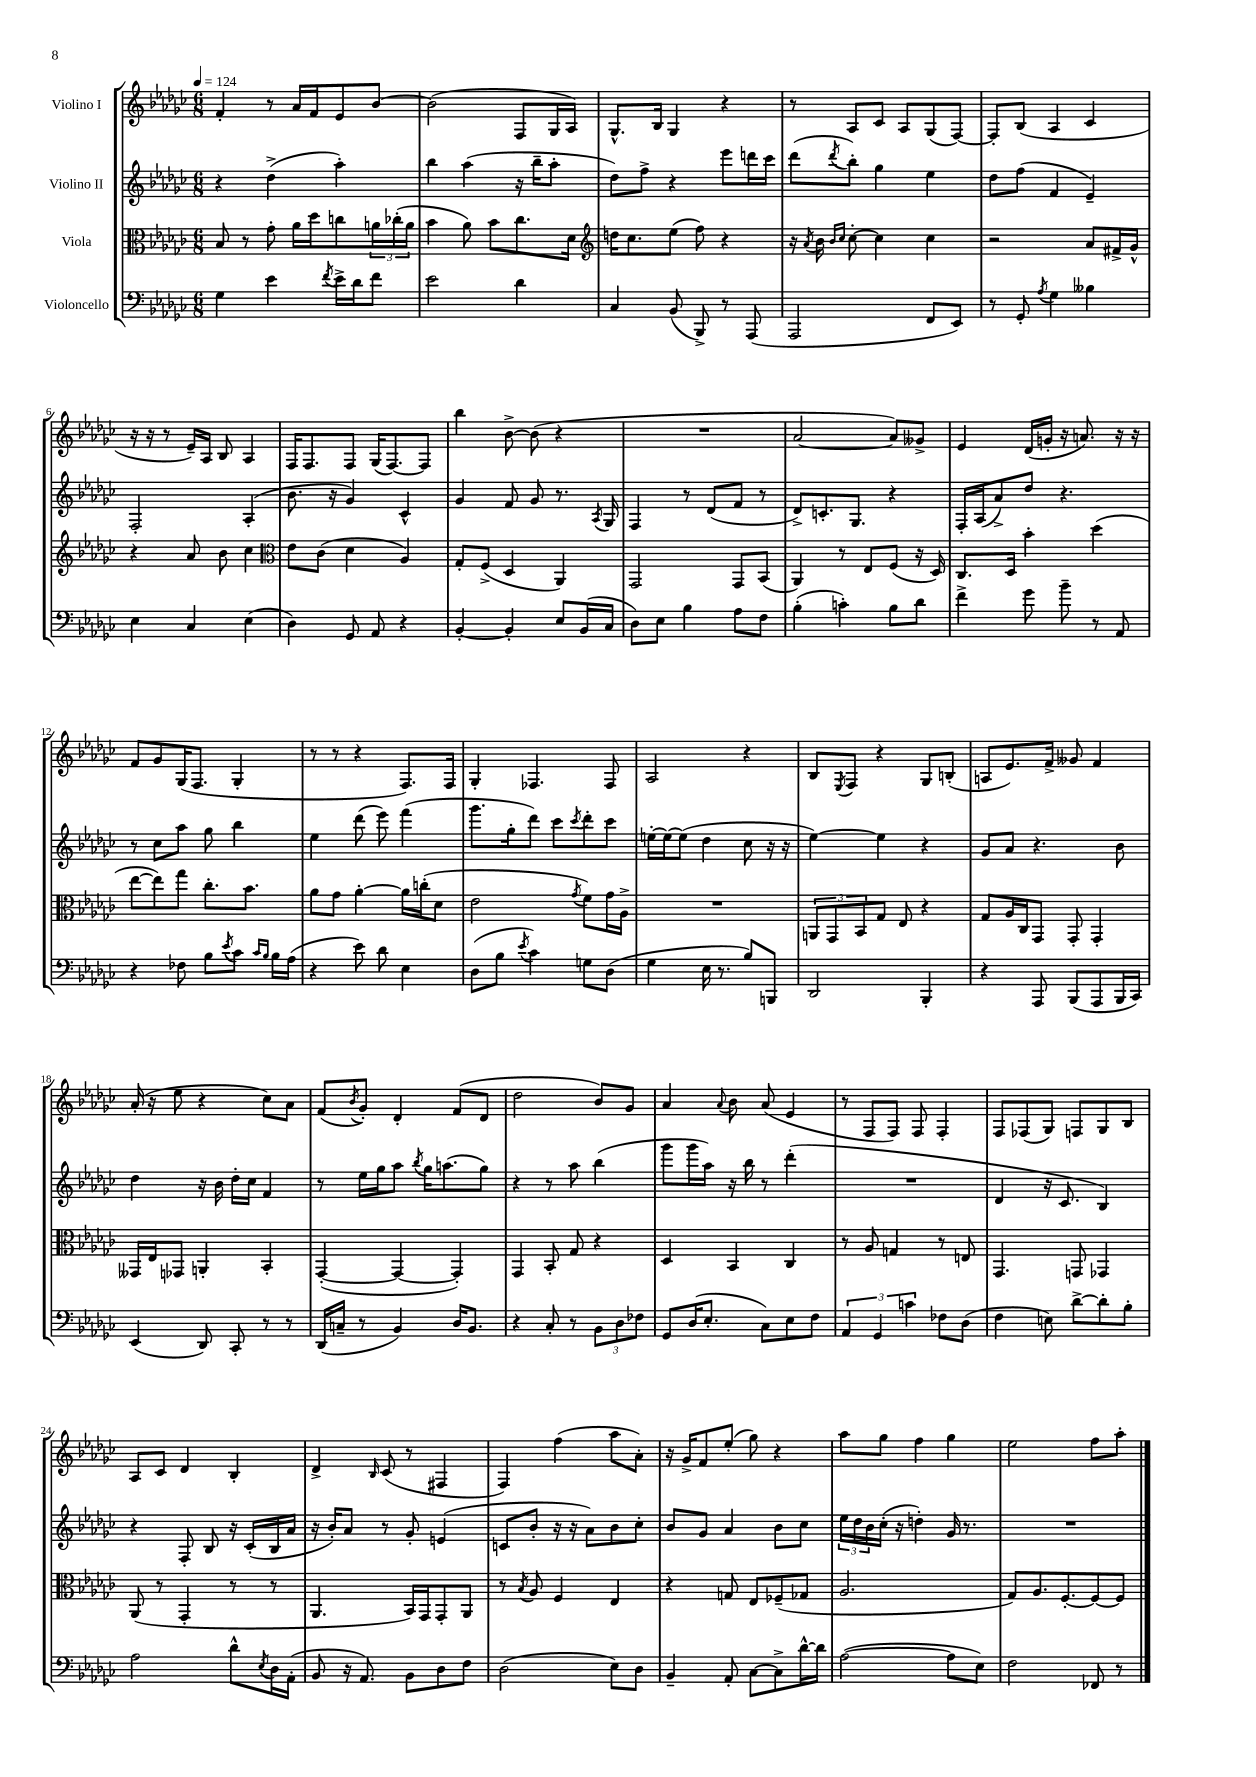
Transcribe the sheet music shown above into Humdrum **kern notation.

**kern	**kern	**kern	**kern
*part4	*part3	*part2	*part1
*staff4	*staff3	*staff2	*staff1
*I"Violoncello	*I"Viola	*I"Violino II	*I"Violino I
*clefF4	*clefC3	*clefG2	*clefG2
*k[b-e-a-d-g-c-]	*k[b-e-a-d-g-c-]	*k[b-e-a-d-g-c-]	*k[b-e-a-d-g-c-]
*M6/8	*M6/8	*M6/8	*M6/8
*MM124	*MM124	*MM124	*MM124
=1	=1	=1	=1
4G-\	8B-/	4r	4f'/
.	8r	.	.
4e-\	8g-'\	(4dd-^\	8r
.	16a-\LL	.	16a-/LL
.	16dd-\J	.	16f/J
8qf/	.	.	.
16e-^\LL	8ccn\	4aa-'\)	8e-/
16d-\J	.	.	.
8f\J	24an\L	.	[8b-/J
.	(24cc-X'\	.	.
.	24a\JJ	.	.
=2	=2	=2	=2
2e-\	4b-\	4bb-\	(2b-\]
.	8a-\)	(4aa-\	.
.	8b-\L	.	.
4d-\	8.cc-\	16r	8F/L
.	.	16bb-~\KL	.
.	.	8aa-'\J	16G-/L
.	16d-\Jk	.	16A-/JJ)
=3	=3	=3	=3
*	*clefG2	*	*
4C-/	16ddn\KL	8dd-\L)	8.G-^^/L
.	8.cc-\	.	.
.	.	8ff^\J	.
.	.	.	16B-/Jk
(8BB-/	(8ee-\J	4r	4G-/
8BBB-^/)	8ff\)	.	.
8r	4r	8eee-\L	4r
(8AAA-/	.	16dddn\L	.
.	.	16ccc-\JJ	.
=4	=4	=4	=4
2AAA-/	16r	(8ddd-\L	8r
.	8qa-/	.	.
.	16b-\	.	.
.	16qqb-/LL	.	.
.	16qqcc-/JJ	8qddd-/	.
.	[8cc-'\	8bb-'\J)	8A-/L
.	4cc-\]	4gg-\	8c-/J
.	.	.	8A-/L
8FF/L	4cc-\	4ee-\	(8G-/
8EE-/J)	.	.	[8F/J)
=5	=5	=5	=5
8r	2r	8dd-\L	8F'/L]
8GG-'/	.	(8ff\J	(8B-/J
8qA-/	.	.	.
4G-\	.	4f/	4A-/
4B--X\	8a-/L	4e-~/)	4c-/
.	16f#X^/L	.	.
.	16g-^^/JJ	.	.
!!LO:LB:g=z
=6	=6	=6	=6
4E-\	4r	2F'/	16r
.	.	.	16r
.	.	.	8r
4C-/	8a-/	.	16e-~/LL)
.	.	.	16A-/JJ
.	8b-\	.	8B-/
(4E-\	4cc-\	(4A-'/	4A-/
=7	=7	=7	=7
*	*clefC3	*	*
4D-\)	8e-\L	8.b-\	16F/KL
.	.	.	8.F/
.	(8c-\J	.	.
.	.	16r	.
8GG-/	4d-\	4g-/)	8F/J
8AA-/	.	.	(16G-/KL
.	.	.	[8.F/)
4r	4A-/)	4c-^^/	.
.	.	.	8F/J]
=8	=8	=8	=8
[4BB-'/	8G-'/L	4g-/	4bb-\
.	(8F^/J	.	.
4BB-'/]	4D-/	8f/	[8b-^\
.	.	8g-/	(8b-\]
8E-/L	4AA-/)	8.r	4r
(16BB-/L	.	.	.
.	.	8qA-/	.
16C-/JJ	.	16G-/	.
=9	=9	=9	=9
8D-\L)	2GG-/	4F/	2.r
8E-\J	.	.	.
4B-\	.	8r	.
.	.	(8d-/L	.
8A-\L	8GG-/L	8f/J	.
8F\J	(8BB-/J	8r	.
=10	=10	=10	=10
(4B-'\	4AA-/)	8d-^/L)	[2a-/
.	.	8.cn'/	.
4cn'\)	8r	.	.
.	.	8.G-/J	.
.	8E-/L	.	.
8B-\L	(8F/J	4r	8a-/L])
8d-\J	16r	.	8g--X^/J
.	16D-/)	.	.
=11	=11	=11	=11
4f^\	8.C-/L	16F'/LL	4e-/
.	.	(16A-/J	.
.	.	8a-^/)	.
.	16D-/Jk	.	.
8g-\	4b-'\	8dd-/J	(16d-/LL
.	.	.	16gn'/JJ
8b-~\	.	4.r	16r
.	.	.	8.an/)
8r	(4dd-\	.	.
8AA-/	.	.	16r
.	.	.	16r
!!LO:LB:g=z
=12	=12	=12	=12
4r	[8ee-\L	8r	8f/L
.	8ee-\])	8cc-\L	8g-/
8F-X\	8gg-\J	8aa-\J	(16G-/K
.	.	.	8.F/J
8B-\L	8.cc-'\L	8gg-\	.
8qe-/	.	.	.
8c-\J	.	4bb-\	4G-'/
.	8.b-\J	.	.
16qqc-/LL	.	.	.
16qqB-/JJ	.	.	.
16B-\LL	.	.	.
(16A-\JJ	.	.	.
=13	=13	=13	=13
4r	8a-\L	4ee-\	8r
.	8g-\J	.	8r
8e-\)	[4a-'\	(8ddd-\	4r
8d-\	.	8eee-\)	.
4E-\	16a-\LL]	(4fff\	8.F/L)
.	(16ccn'\J	.	.
.	8d-\J	.	.
.	.	.	16F/Jk
=14	=14	=14	=14
(8D-\L	2e-\	8.ggg-\L	4G-'/
8B-\J	.	.	.
.	.	16gg-'\k	.
8qe-/	.	.	.
4c-\)	.	8ddd-\J)	4.F-X/
.	.	8ccc-\L	.
.	8qg-/	8qccc-/	.
8Gn\L	8f\L)	8ddd-'\	.
(8D-\J	16g-\L	8ccc-\J	8F-/
.	16A-^\JJ	.	.
=15	=15	=15	=15
4G-\	2.r	[16een'\LL	2A-/
.	.	16ee\J_	.
.	.	(8ee\J]	.
16E-\	.	4dd-\	.
8.r	.	.	.
8B-/L)	.	8cc-\	4r
8BBBn/J	.	16r	.
.	.	16r	.
=16	=16	=16	=16
2DD-/	12AAn/L	[4ee-\)	8B-/L
.	12GG-/	.	.
.	.	.	8qE-/
.	.	.	8F/J
.	12BB-/	.	.
.	8G-/J	4ee-\]	4r
.	8E-/	.	.
4BBB-'/	4r	4r	8G-/L
.	.	.	(8Bn'/J
=17	=17	=17	=17
4r	8G-/L	8g-/L	8An/L
.	16A-/L	8a-/J	8.e-/)
.	16C-/J	.	.
8AAA-/	8GG-/J	4.r	.
.	.	.	16f^/Jk
(8BBB-/L	8GG-'/	.	8g--X/
8AAA-/	4GG-'/	.	4f/
16BBB-/L	.	8b-\	.
16CC-/JJ)	.	.	.
!!LO:LB:g=z
=18	=18	=18	=18
(4EE-/	16GG--X/LL	4dd-\	(16a-'/
.	16E-/J	.	16r
.	8GG-X/J	.	8ee-\
8DD-/)	4AAn'/	16r	4r
.	.	16b-\	.
8CC-'/	.	16dd-'\LL	.
.	.	16cc-\JJ	.
8r	4BB-'/	4f/	8cc-\L)
8r	.	.	8a-\J
=19	=19	=19	=19
(16DD-/LL	([4GG-'/	8r	(8f/L
16Cn~/JJ	.	.	.
.	.	.	8qb-/
8r	.	16ee-\LL	8g-'/J)
.	.	16gg-\J	.
4BB-/)	4GG-/_	8aa-\J	4d-'/
.	.	8qbb-/	.
.	.	16gg-\KL	.
.	.	(8.aan\	.
16D-/KL	4GG-'/])	.	(8f/L
8.BB-/J	.	.	.
.	.	8gg-\J)	8d-/J
=20	=20	=20	=20
4r	4GG-/	4r	2dd-\
8C-'/	8BB-'/	8r	.
8r	8G-/	8aa-\	.
12BB-\L	4r	(4bb-\	8b-/L)
12D-\	.	.	.
.	.	.	8g-/J
12F-X\J	.	.	.
=21	=21	=21	=21
8GG-/L	4D-/	8ggg-\L	4a-/
(16D-/K	.	16ggg-\L	.
8.E-'/J	.	16aa-\JJ)	.
.	.	.	8qqa-/
.	4BB-/	16r	8b-\
.	.	16bb-\	.
8C-\L)	.	8r	(8a-/
8E-\	4C-/	(4ddd-'\	4e-/
8F\J	.	.	.
=22	=22	=22	=22
6AA-/	8r	2.r	8r
.	8A-/	.	8F/L
6GG-/	.	.	.
.	4Gn/	.	8F/J)
6cn\	.	.	.
.	.	.	8F/
8F-X\L	8r	.	4F'/
(8D-\J	8En/	.	.
=23	=23	=23	=23
4F\	4.GG-/	4d-/	8F/L
.	.	.	(8F-X/
8En\)	.	16r	8G-/J)
.	.	8.c-/	.
[8d-^\L	8GGn/	.	8Fn/L
8d-'\]	4GG-X/	4B-/)	8G-/
8B-'\J	.	.	8B-/J
!!LO:LB:g=z
=24	=24	=24	=24
2A-\	(8AA-/	4r	8A-/L
.	8r	.	8c-/J
.	4GG-'/	8F'/	4d-/
.	.	8B-/	.
8d-^^\L	8r	16r	4B-'/
.	.	(16c-'/LL	.
8qE-/	.	.	.
16D-\L	8r	16B-/	.
(16AA-'\JJ	.	16a-/JJ	.
=25	=25	=25	=25
8BB-/	4.AA-/	16r	4d-^/
.	.	16b-'/KL)	.
16r	.	8a-/J	.
8.AA-/)	.	.	.
.	.	.	16qqB-/
.	.	8r	(8c-/
8BB-\L	16BB-/LL)	8g-'/	8r
.	16GG-/J	.	.
8D-\	8GG-'/	(4en/	4F#X/
8F\J	8AA-/J	.	.
=26	=26	=26	=26
(2D-\	8r	8cn/L	4F/)
.	8qB-/	.	.
.	8A-/	8b-'/J	.
.	4F/	16r	(4ff\
.	.	16r	.
.	.	8a-\L)	.
8E-\L)	4E-/	8b-\	8aa-\L
8D-\J	.	8cc-'\J	8a-'\J)
=27	=27	=27	=27
4BB-~/	4r	8b-/L	16r
.	.	.	16g-^/KL
.	.	8g-/J	8f/
8AA-'/	8Gn/	4a-/	(8ee-'/J
[8C-\L	8E-/L	.	8gg-\)
8C-^\]	(8F-X~/	8b-\L	4r
[16d-^^\L	8G-X/J	8cc-\J	.
16d-\JJ]	.	.	.
=28	=28	=28	=28
([2A-\	2.A-/	24ee-\LL	8aa-\L
.	.	24dd-\	.
.	.	24b-\	.
.	.	(16cc-'\JJ	8gg-\J
.	.	16r	.
.	.	4ddn'\)	4ff\
8A-\L]	.	16g-/	4gg-\
.	.	8.r	.
8E-\J)	.	.	.
=29	=29	=29	=29
2F\	8G-/L)	2.r	2ee-\
.	8.A-/	.	.
.	[8.F'/	.	.
8FF-X/	8F/_	.	8ff\L
8r	8F/J]	.	8aa-'\J
==	==	==	==
*-	*-	*-	*-
